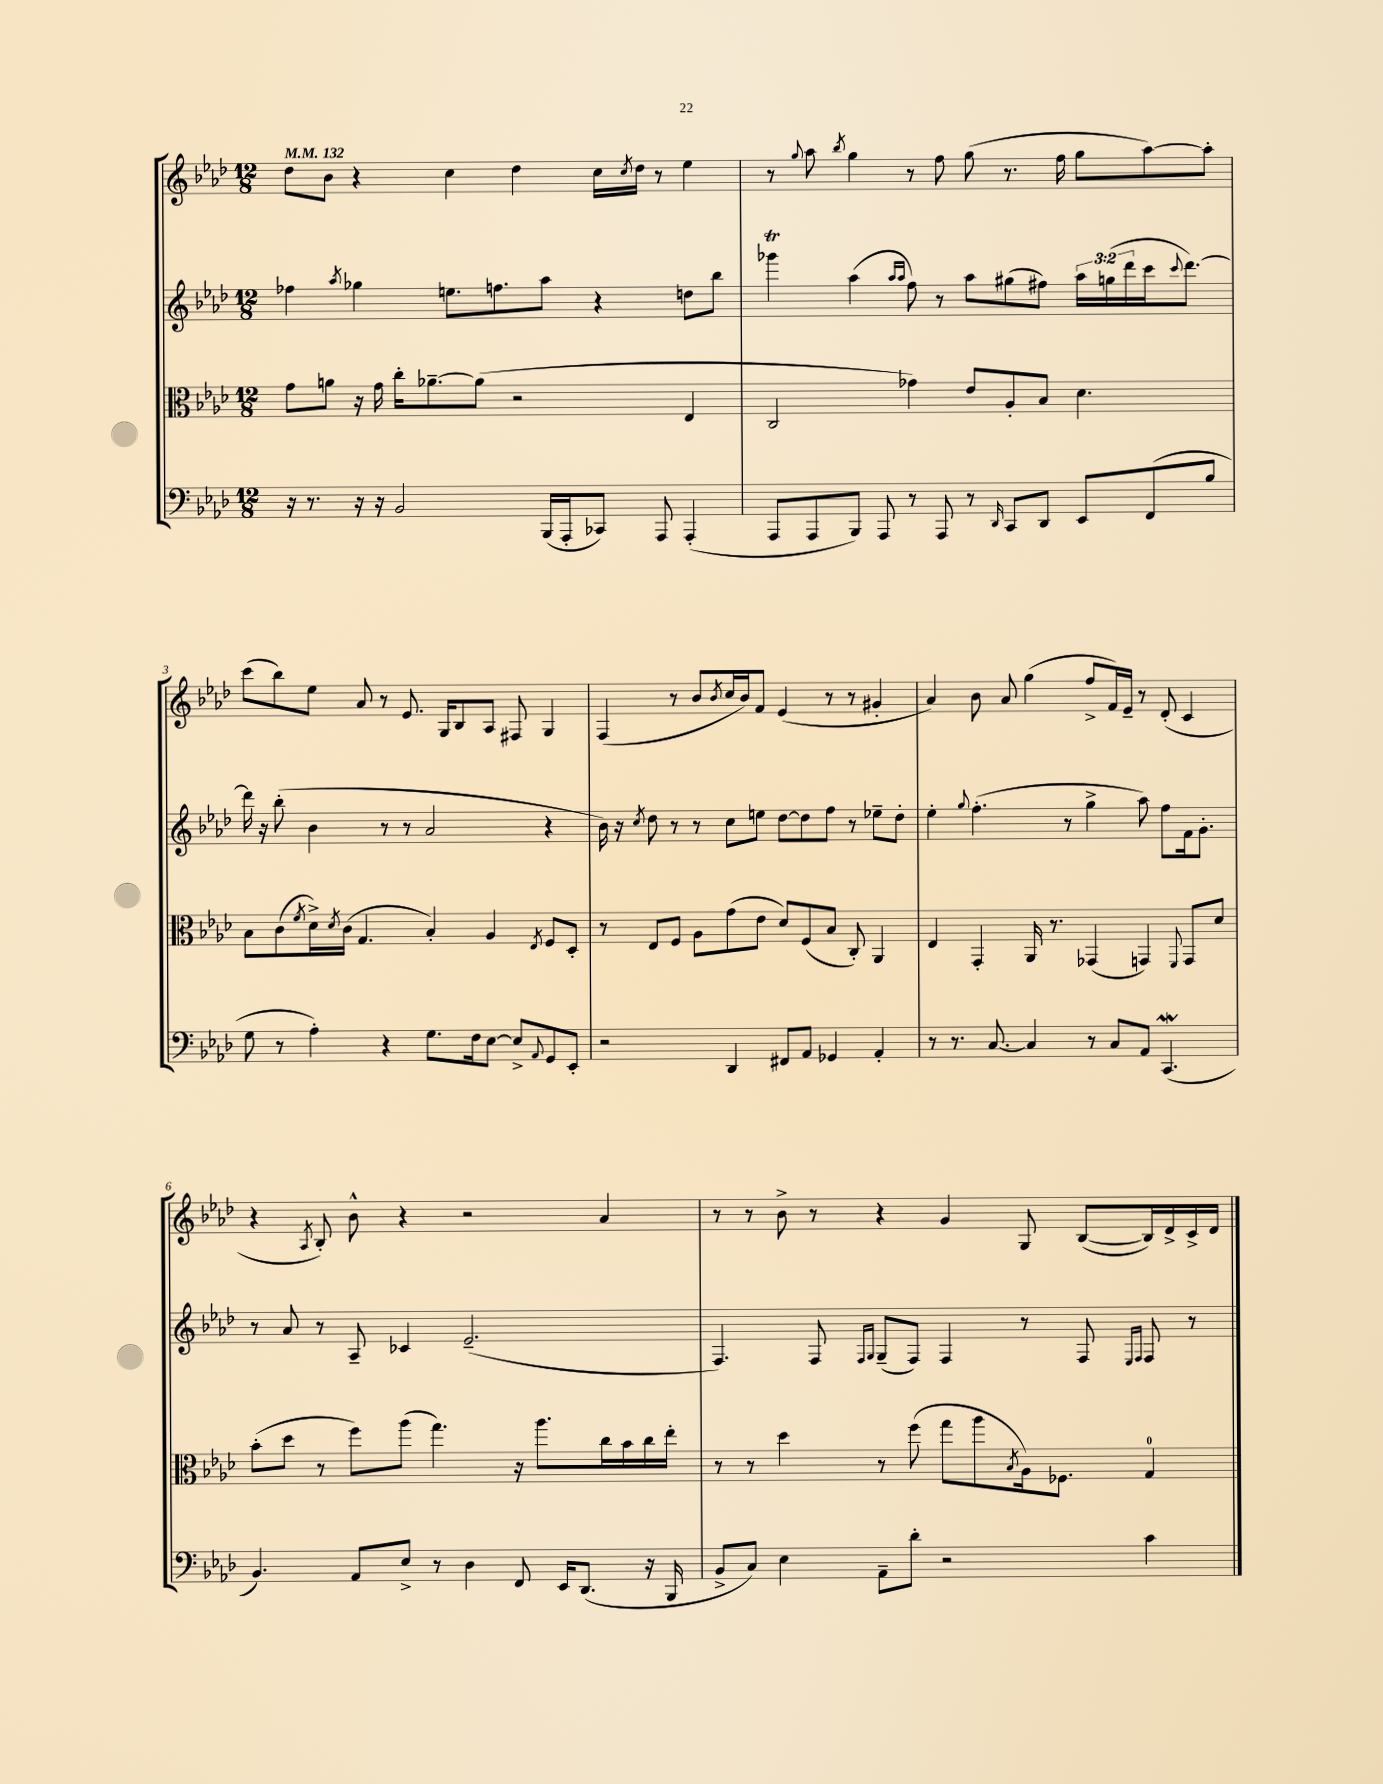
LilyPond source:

<<
\new StaffGroup <<
\new Staff = "s0" {
    \clef treble \key aes \major \numericTimeSignature \time 12/8 \tempo 4 = 132
    des''8 bes'8 r4 c''4 des''4 c''16 \acciaccatura { c''8 } des''16 r8 ees''4 |
    r8 \appoggiatura { g''8 } aes''8 \acciaccatura { bes''8 } g''4 r8 f''8 g''8( r8. f''16 g''8 aes''8~) aes''8-. |
    c'''8( bes''8) ees''8 aes'8 r8 ees'8. g16 bes8 aes8 fis8 g4 |
    f4( r8 bes'8 \acciaccatura { bes'8 } c''16 bes'16) f'8 ees'4( r8 r8 gis'4-. |
    aes'4) bes'8 aes'8 g''4( f''8-> f'16) ees'16-- r8 des'8-.( c'4 |
    r4 \acciaccatura { aes8 } bes8-.) bes'8-^ r4 r2 aes'4 |
    r8 r8 bes'8-> r8 r4 g'4 g8 bes8~( bes16) des'16-> c'16-> des'16 \bar "|." |
}
\new Staff = "s1" {
    \clef treble \key aes \major \numericTimeSignature \time 12/8 \override Staff.TupletNumber.text = #tuplet-number::calc-fraction-text
    fes''4 \acciaccatura { aes''8 } ges''4 e''8. f''8. aes''8 r4 d''8 bes''8 |
    ges'''4\trill aes''4( \grace { aes''16 aes''16 } f''8) r8 aes''8 gis''8( fis''8) \tuplet 3/2 { aes''16 g''16( des'''16 } c'''16 \appoggiatura { c'''8 } des'''8.~) |
    des'''16 r16 bes''8-.( bes'4 r8 r8 aes'2 r4 |
    bes'16) r16 \acciaccatura { c''8 } des''8 r8 r8 c''8 e''8 des''8~ des''8 f''8 r8 ees''8-- des''8-. |
    ees''4-. \appoggiatura { g''8 } f''4.-.( r8 g''4-> aes''8) f''8 f'16 g'8.-. |
    r8 aes'8 r8 aes8-- ces'4 ees'2.--( |
    f4.) f8 \grace { f16 g16 } g8--( f8) f4 r8 f8 \grace { ees16 f16 } f8 r8 \bar "|." |
}
\new Staff = "s2" {
    \clef alto \key aes \major \numericTimeSignature \time 12/8
    g'8 a'8 r16 g'16 c''16-. aes'8.~-- aes'8( r2 ees4 |
    c2 ges'4) ees'8 aes8-. bes8 des'4. |
    bes8 c'8( \acciaccatura { f'8 } des'16->) \acciaccatura { des'8 } c'16( g4. bes4-.) aes4 \acciaccatura { ees8 } f8 des8-. |
    r8 ees8 f8 aes8 g'8( ees'8 des'8) f8( bes8 c8-.) aes,4 |
    ees4 g,4-. aes,16 r8. ges,4( g,4) \appoggiatura { f,8 } g,8 des'8 |
    bes'8-.( des''8 r8 f''8) aes''8( g''4.) r16 aes''8. c''16 bes'16 c''16 ees''16-. |
    r8 r8 des''4 r8 f''8( g''8 aes''8 \acciaccatura { bes8 } aes16) fes8. g4-0 \bar "|." |
}
\new Staff = "s3" {
    \clef bass \key aes \major \numericTimeSignature \time 12/8
    r16 r8. r16 r16 bes,2 bes,,16( aes,,16-. ces,8) aes,,8 aes,,4-.( |
    aes,,8 aes,,8 bes,,8) aes,,8 r8 aes,,8 r8 \grace { des,16 } c,8 des,8 ees,8 f,8( bes8 |
    g8 r8 aes4-.) r4 g8. f16 ees8~ ees8-> \appoggiatura { aes,8 } g,8 ees,8-. |
    r2 des,4 fis,8 aes,8 ges,4 aes,4-. |
    r8 r8. c8.~ c4 r8 c8 aes,8 c,4.\mordent( |
    bes,4.) aes,8 ees8-> r8 des4 f,8 ees,16 des,8.( r16 bes,,16 |
    bes,8-> c8) ees4 aes,8-- des'8-. r2 c'4 \bar "|." |
}
>>
>>
